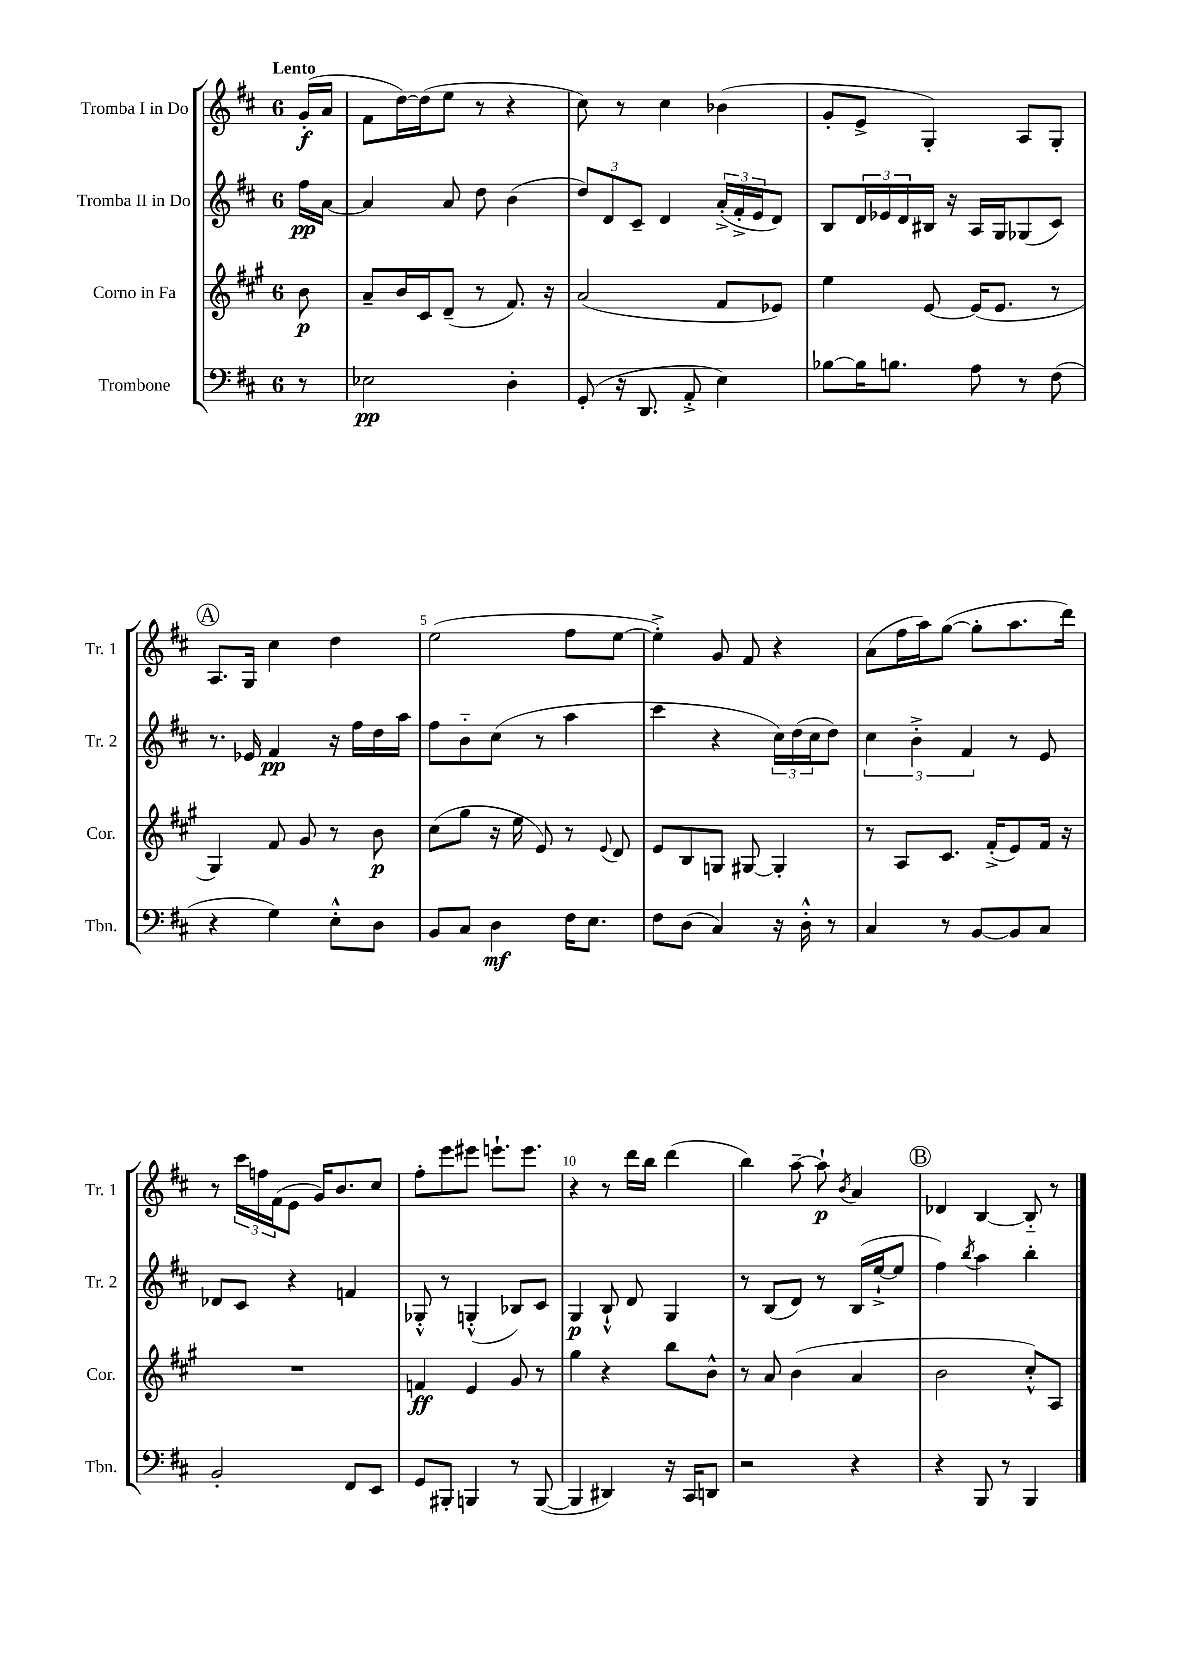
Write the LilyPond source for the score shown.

<<
\new StaffGroup <<
\new Staff = "s0" \with { instrumentName = "Tromba I in Do" shortInstrumentName = "Tr. 1" } {
    \clef treble \key d \major \once \override Staff.TimeSignature.style = #'single-digit \time 6/8 \partial 8 \tempo "Lento"
    g'16-.\f( a'16 |
    fis'8 d''16~) d''16( e''8 r8 r4 |
    cis''8) r8 cis''4 bes'4( |
    g'8-. e'8-> g4-.) a8 g8-. |
    \mark \markup { \circle "A" } a8. g16 cis''4 d''4 |
    e''2( fis''8 e''8~ |
    e''4-.->) g'8 fis'8 r4 |
    a'8( fis''16 a''16) g''8~( g''8-. a''8. d'''16) |
    r8 \tuplet 3/2 { cis'''16 f''16 fis'16( } e'8 g'16) b'8. cis''8 |
    fis''8-. e'''8 eis'''8 e'''8.-! e'''8. |
    r4 r8 d'''16 b''16 d'''4( |
    b''4) a''8~-- a''8-!\p \acciaccatura { b'8 } a'4 |
    \mark \markup { \circle "B" } des'4 b4~ b8-_ r8 \bar "|." |
}
\new Staff = "s1" \with { instrumentName = "Tromba II in Do" shortInstrumentName = "Tr. 2" } {
    \clef treble \key d \major \once \override Staff.TimeSignature.style = #'single-digit \time 6/8 \partial 8
    fis''16\pp a'16~ |
    a'4 a'8 d''8 b'4( |
    \tuplet 3/2 { d''8) d'8 cis'8-- } d'4 \tuplet 3/2 { a'16-.->( fis'16-.-> e'16 } d'8) |
    b8 \tuplet 3/2 { d'16 ees'16 d'16 } bis16 r16 a16 g16 ges8( cis'8) |
    \mark \markup { \circle "A" } r8. ees'16 fis'4\pp r16 fis''16 d''16 a''16 |
    fis''8 b'8-_ cis''8( r8 a''4 |
    cis'''4 r4 \tuplet 3/2 { cis''16) d''16( cis''16 } d''8) |
    \tuplet 3/2 { cis''4 b'4-.-> fis'4 } r8 e'8 |
    des'8 cis'8 r4 f'4 |
    ges8-.-^ r8 g4-.-^( bes8) cis'8 |
    g4\p b8-!-^ d'8 g4 |
    r8 b8( d'8) r8 b16( e''16~-!-> e''8 |
    \mark \markup { \circle "B" } fis''4) \acciaccatura { b''8 } a''4 b''4-. \bar "|." |
}
\new Staff = "s2" \with { instrumentName = "Corno in Fa" shortInstrumentName = "Cor." } {
    \clef treble \key a \major \once \override Staff.TimeSignature.style = #'single-digit \time 6/8 \partial 8
    b'8\p |
    a'8-- b'16 cis'16 d'8--( r8 fis'8.) r16 |
    a'2( fis'8 ees'8) |
    e''4 e'8~ e'16( e'8. r8 |
    \mark \markup { \circle "A" } gis4) fis'8 gis'8 r8 b'8\p |
    cis''8( gis''8 r16 e''16 e'8) r8 \appoggiatura { e'8 } d'8 |
    e'8 b8 g8 gis8~ gis4-. |
    r8 a8 cis'8. fis'16-.->( e'8) fis'16 r16 |
    R2. |
    f'4\ff e'4 gis'8 r8 |
    gis''4 r4 b''8 b'8-^ |
    r8 a'8 b'4( a'4 |
    \mark \markup { \circle "B" } b'2 cis''8-.-^) a8 \bar "|." |
}
\new Staff = "s3" \with { instrumentName = "Trombone" shortInstrumentName = "Tbn." } {
    \clef bass \key d \major \once \override Staff.TimeSignature.style = #'single-digit \time 6/8 \partial 8
    r8 |
    ees2\pp d4-. |
    g,8-.( r16 d,8. a,8-.-> e4) |
    bes8~ bes16 b8. a8 r8 fis8( |
    \mark \markup { \circle "A" } r4 g4) e8-.-^ d8 |
    b,8 cis8 d4\mf fis16 e8. |
    fis8 d8( cis4) r16 d16-.-^ r8 |
    cis4 r8 b,8~ b,8 cis8 |
    b,2-. fis,8 e,8 |
    g,8 bis,,8-. b,,4 r8 b,,8~( |
    b,,4 dis,4) r16 cis,16 d,8 |
    r2 r4 |
    \mark \markup { \circle "B" } r4 b,,8 r8 b,,4 \bar "|." |
}
>>
>>
\layout { \context { \Score \override BarNumber.break-visibility = ##(#f #t #t) barNumberVisibility = #(every-nth-bar-number-visible 5) } }
